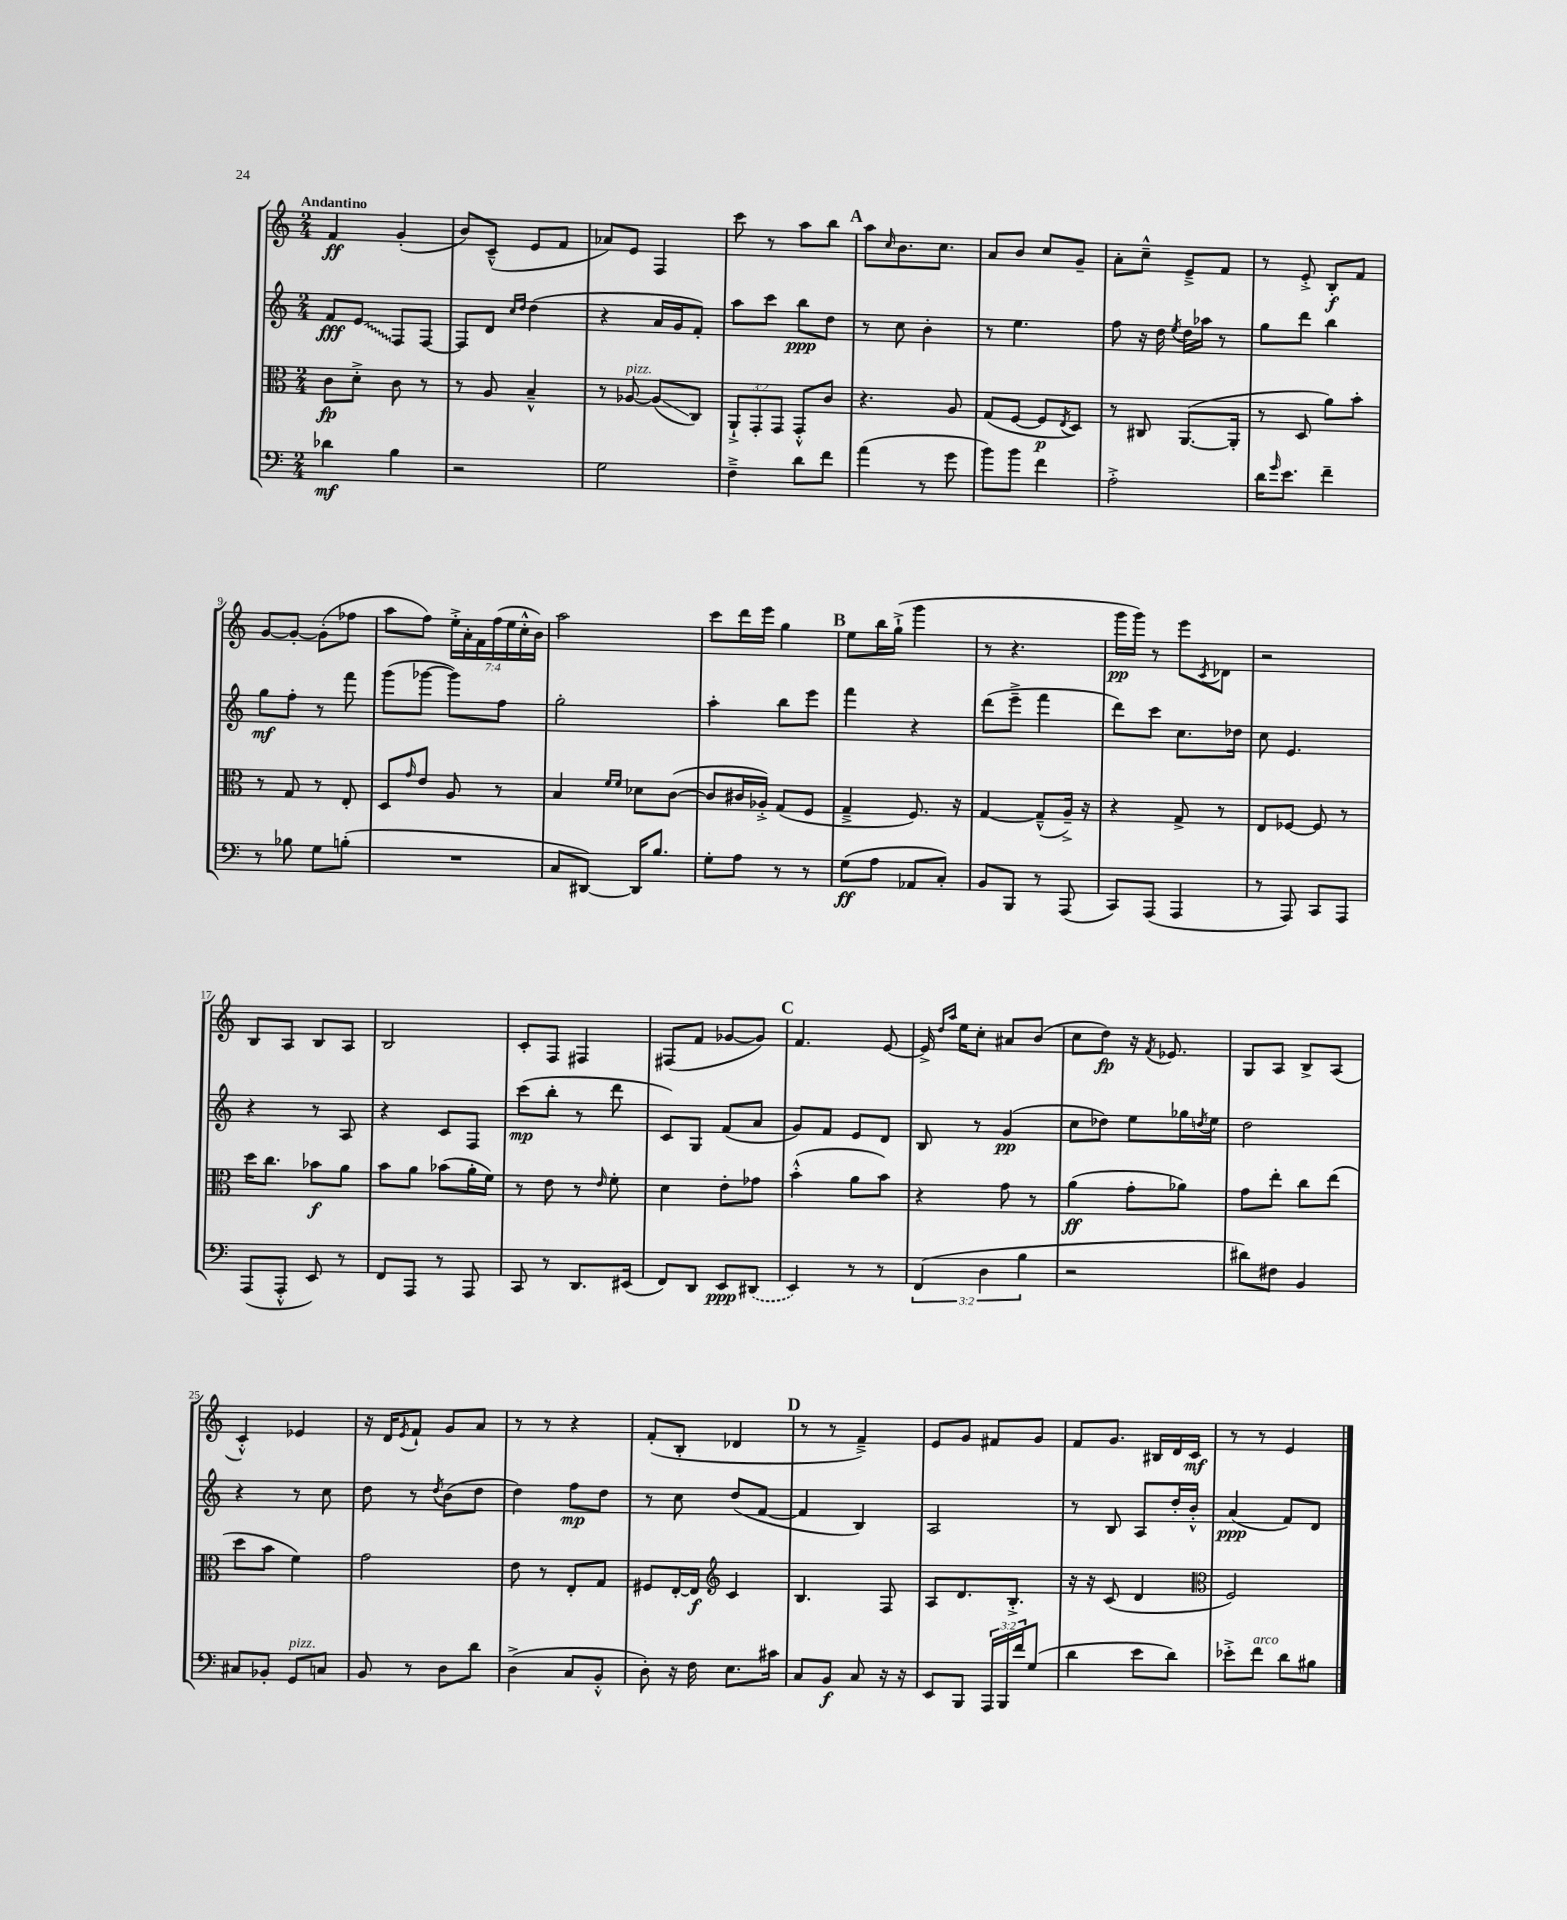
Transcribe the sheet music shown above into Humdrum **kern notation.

**kern	**kern	**kern	**kern
*staff4	*staff3	*staff2	*staff1
*clefF4	*clefC3	*clefG2	*clefG2
*k[]	*k[]	*k[]	*k[]
*M2/4	*M2/4	*M2/4	*M2/4
4d-	8c	8f	4f
.	8d'^	8e	.
4B	8c	8F	(4g'
.	8r	[8F	.
=	=	=	=
2r	8r	8F]	8b)
.	8A	8d	(8c~^^
.	.	16qqcc	.
.	.	16qqdd	.
.	4B~^^	(4dd	8e
.	.	.	8f
=	=	=	=
2G	8r	4r	8a-)
.	[8A-	.	8e
.	(8A-]	16a	4F
.	.	16g	.
.	8C)	8f')	.
=	=	=	=
4F~^	12AA`^	8aa	8ccc
.	12GG'	.	.
.	.	8ccc	8r
.	12GG	.	.
8d	8GG'^^	8bb	8aa
8f	8c	8dd	8bb
=	=	=	=
(4a	4.r	8r	8aa
.	.	.	16qqcc
.	.	8cc	8.b
8r	.	4b'	.
.	.	.	8.cc
8g	8A	.	.
=	=	=	=
8b)	(8G	8r	8a
8b	[8F	4.ee	8b
4f	8F]	.	8cc
.	8qE	.	.
.	8D)	.	8g~
=	=	=	=
2A'^	8r	8ff	8a'
.	8C#	16r	8cc~^^
.	.	16dd	.
.	.	8qee	.
.	([8.AA	16dd	8e~^
.	.	16aa-	.
.	.	8r	8f
.	16AA']	.	.
=	=	=	=
16d	8r	8gg	8r
16qqg	.	.	.
8.e	.	.	.
.	8D	8ddd	8e'^
4f~	8a)	4bb	8B'
.	8b'	.	8f
=	=	=	=
8r	8r	8gg	[8g
8B-	8G	8ff'	8g'_
8G	8r	8r	(8g']
(8B'	8E'	8fff	8ff-
=	=	=	=
2r	8D	(8ggg	8aa
.	16qqg	.	.
.	8e	[8ggg-	8ff)
.	8A	8ggg-])	28ee'^
.	.	.	28a'
.	.	.	28f
.	.	.	(28ff
.	8r	8ff	.
.	.	.	28ee
.	.	.	28cc'^^
.	.	.	28b)
=	=	=	=
8C	4B	2gg'	2aa
[8DD#)	.	.	.
.	16qqf	.	.
.	16qqf	.	.
16DD#]	8d-	.	.
8.B	.	.	.
.	([8c	.	.
=	=	=	=
8G'	8c]	4aa'	8ccc
8A	16c#	.	16ddd
.	16A-'^)	.	16eee
8r	(8G	8bb	4gg
8r	8F	8eee	.
=	=	=	=
(8G	4G~^	4fff	8ee
8A	.	.	16bb
.	.	.	(16gg`^
8AA-	8.F)	4r	4ggg
8C')	.	.	.
.	16r	.	.
=	=	=	=
8BB	[4G	(8ddd	8r
8BBB	.	8eee~^	4.r
8r	(8G~^^]	4fff	.
(8AAA	16A~^)	.	.
.	16r	.	.
=	=	=	=
8CC)	4r	8ddd)	16ggg
.	.	.	16ggg)
(8AAA	.	8ccc	8r
4AAA	8G^	8.cc	8eee
.	.	.	8qc
.	8r	.	8d-
.	.	16dd-	.
=	=	=	=
8r	8E	8cc	2r
8AAA)	[8F-	4.e	.
8CC	8F-]	.	.
8AAA	8r	.	.
=	=	=	=
(8AAA	16dd	4r	8B
.	8.cc	.	.
8AAA'^^	.	.	8A
8EE)	8b-	8r	8B
8r	8a	8A	8A
=	=	=	=
8FF	8b	4r	2B
8AAA	8a	.	.
8r	(8b-	8c	.
8AAA	16a'	8F	.
.	16f)	.	.
=	=	=	=
8CC	8r	(8ccc	8c'
8r	8e	8bb'	8F
8.DD	8r	8r	4F#
.	16qqe	.	.
.	8f'	8ddd	.
(16EE#	.	.	.
=	=	=	=
8FF)	4d	8c)	(8F#
8DD	.	8G	8f
8EE	8e'	(8f	[8g-
(8DD#	8g-	8a	8g-])
=	=	=	=
4EE)	(4b'^^	8g)	4.f
.	.	8f	.
8r	8a	8e	.
8r	8b)	8d	[8e
=	=	=	=
(6FF	4r	8B	16e^]
.	.	.	16qqdd
.	.	.	16qqaa
.	.	.	16ee
.	.	8r	8cc'
6D	.	.	.
.	8g	(4g	8a#
6B	.	.	.
.	8r	.	(8b
=	=	=	=
2r	(4a	8cc	8cc
.	.	8dd-)	8dd)
.	8g'	8ee	16r
.	.	.	8qf
.	.	.	8.e-
.	8a-)	16gg-	.
.	.	8qdd	.
.	.	16ee	.
=	=	=	=
8d#)	8g	2dd	8G
8F#	8ee'	.	8A
4BB	8cc	.	8B^
.	(8ee	.	(8A
=	=	=	=
8C#	8dd	4r	4c'^^)
8BB-'	8b	.	.
8GG	4f)	8r	4e-
8C	.	8cc	.
=	=	=	=
8BB	2g	8dd	16r
.	.	.	16d
.	.	.	8qe
8r	.	8r	8f`
.	.	8qdd	.
8D	.	(8b	8g
8d	.	8dd	8a
=	=	=	=
(4D^	8e	4dd)	8r
.	8r	.	8r
8C	8E'	8ff	4r
8BB'^^	8G	8dd	.
=	=	=	=
8D')	8F#	8r	(8f'
16r	[16E'	8cc	8B'
16F	16E]	.	.
*	*clefG2	*	*
8.E	4c	(8dd	4d-
.	.	[8f	.
16c#	.	.	.
=	=	=	=
8C	4.B	4f]	8r
8BB	.	.	8r
8C	.	4B)	4f~^)
16r	8F	.	.
16r	.	.	.
=	=	=	=
8EE	8A	2A	8e
8BBB	8.d	.	8g
24AAA	.	.	8f#
24BBB	.	.	.
.	8.B'^	.	.
24f	.	.	.
(8G	.	.	8g
=	=	=	=
4d	16r	8r	8f
.	16r	.	.
.	(8c	8B	8.g
8e	4d	8A	.
.	.	.	16B#
8d)	.	16dd'	16d
.	.	16b'^^	16c
=	=	=	=
*	*clefC3	*	*
8e-'^	2F)	(4a	8r
8f	.	.	8r
8d	.	8f)	4e
8B#	.	8d	.
==	==	==	==
*-	*-	*-	*-
